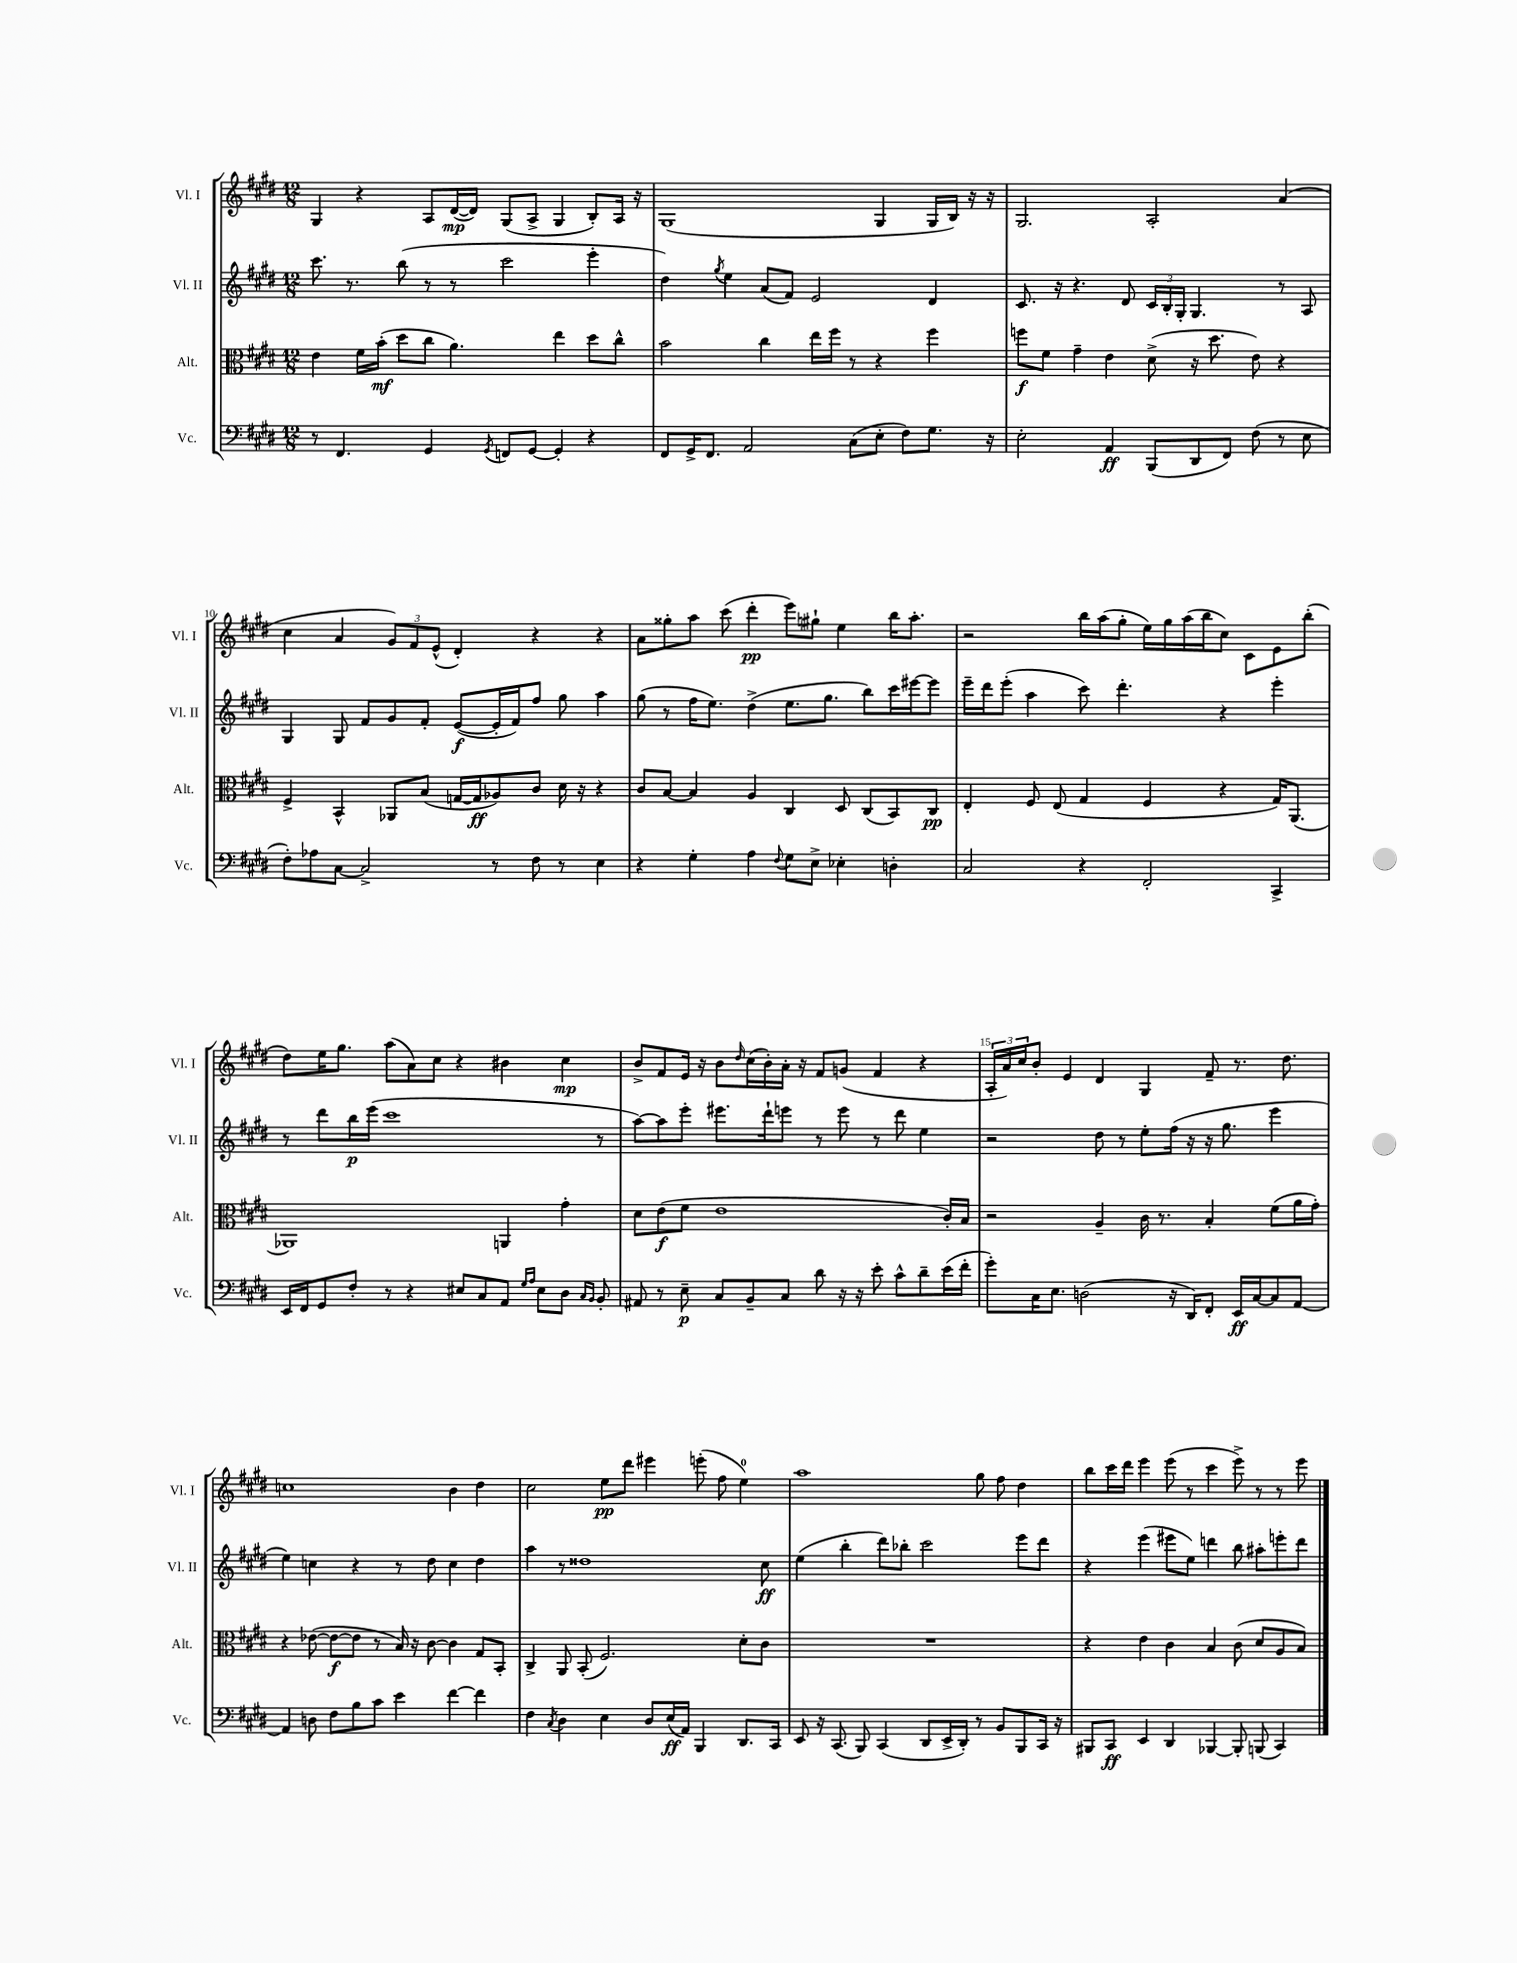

**kern	**kern	**kern	**kern
*staff4	*staff3	*staff2	*staff1
*clefF4	*clefC3	*clefG2	*clefG2
*k[f#c#g#d#]	*k[f#c#g#d#]	*k[f#c#g#d#]	*k[f#c#g#d#]
*M12/8	*M12/8	*M12/8	*M12/8
8r	4e	8.ccc#	4G#
4.FF#	.	.	.
.	.	8.r	.
.	16f#	.	4r
.	(16b'	.	.
.	8dd#	(8bb	.
4GG#	8cc#	8r	8A
.	4.a)	8r	([16d#
.	.	.	16d#])
8qGG#	.	.	.
8FF	.	2ccc#	(8G#
[8GG#	.	.	8A^
4GG#']	4ee	.	4G#
4r	8dd#	4eee'	8B')
.	8cc#^^	.	16A
.	.	.	16r
=	=	=	=
8FF#	2b	4dd#)	(1G#
16GG#^	.	.	.
8.FF#	.	.	.
.	.	8qgg#	.
.	.	4ee	.
2AA	.	.	.
.	4cc#	(8a	.
.	.	8f#)	.
.	16ee	2e	.
.	16ff#	.	.
(8C#	8r	.	.
8E'	4r	.	4G#
8F#)	.	.	.
8.G#	4ff#	4d#	16G#
.	.	.	16B)
.	.	.	16r
16r	.	.	16r
=	=	=	=
2E'	8ff	8.c#	2.G#
.	8f#	.	.
.	.	16r	.
.	4g#~	4.r	.
4AA	4e	.	.
.	.	8d#	.
(8BBB	(8d#^	24c#	2A'
.	.	24B'	.
.	.	24G#'	.
8DD#	16r	4.G#	.
.	8.dd#	.	.
8FF#)	.	.	.
(8F#	8e)	.	.
8r	4r	8r	(4a
8E	.	8A	.
=	=	=	=
8F#')	4F#^	4G#	4cc#
8A-	.	.	.
[8C#	4BB^^	8G#	4a
2C#^]	.	8f#	.
.	8AA-	8g#	12g#)
.	.	.	12f#
.	(8B	8f#'	.
.	.	.	(12e^^
.	[16G	([8e	4d#')
.	16G]	.	.
8r	8A-)	16e']	.
.	.	16f#)	.
8F#	8c#	8ff#	4r
8r	16d#	8gg#	.
.	16r	.	.
4E	4r	4aa	4r
=	=	=	=
4r	8c#	(8gg#	8a
.	[8B	8r	8gg##'
4G#'	4B]	16ff#	8aa
.	.	8.ee)	.
.	.	.	(8ccc#
4A	4A	(4dd#^	4ddd#'
8qqF#	.	.	.
8G#	4C#	8.ee	8eee)
8E^	.	.	8gg#`
.	.	8.gg#	.
4E-'	8D#	.	4ee
.	(8C#	8bb)	.
4D'	8BB)	16ccc#	16bb
.	.	[16eee#	8.aa'
.	8C#	8eee#]	.
=	=	=	=
2C#	4E'	16eee~	2r
.	.	16ddd#	.
.	.	(8eee'	.
.	8F#	4aa	.
.	(8E	.	.
4r	4G#	8ccc#)	16bb
.	.	.	(16aa
.	.	4.ddd#'	8gg#'
2FF#'	4F#	.	16ee)
.	.	.	16gg#
.	.	.	(16aa
.	.	.	16bb
.	4r	4r	8cc#)
.	.	.	8c#
4CC#^	16G#)	4eee'	8e
.	(8.AA	.	.
.	.	.	(8bb'
=	=	=	=
16EE	1AA-)	8r	8dd#)
16FF#	.	.	.
8GG#	.	8ddd#	16ee
.	.	.	8.gg#
8F#'	.	16bb	.
.	.	(16eee	.
8r	.	1ccc#	(8aa
4r	.	.	8a)
.	.	.	8cc#
8E#	.	.	4r
8C#	.	.	.
8AA	4AA	.	4b#
16qqG#	.	.	.
16qqA	.	.	.
8E#	.	.	.
8D#	4g#'	.	4cc#
16qqC#	.	.	.
16qqBB	.	.	.
8BB'	.	8r	.
=	=	=	=
8AA#	8d#	[8aa)	8b^
8r	(8e	8aa]	8f#
8E~	8f#	8eee'	16e
.	.	.	16r
8C#	1e	8.eee#	8b
.	.	.	16qqdd#
8BB~	.	.	(16cc#
.	.	16ddd#`	16b')
8C#	.	8eee	16a'
.	.	.	16r
8d#	.	8r	8f#
16r	.	8eee	(8g
16r	.	.	.
8e'	.	8r	4f#
8c#^^	.	8ddd#	.
8d#~	.	4ee	4r
(16e	16c#')	.	.
16f#'	16B	.	.
=	=	=	=
8g#')	2r	2r	24A'
.	.	.	24a)
.	.	.	24cc#
16C#	.	.	8b'
8.E	.	.	.
.	.	.	4e
(2D	.	.	.
.	4A~	8dd#	4d#
.	.	8r	.
.	16c#	8ee'	4G#
.	8.r	.	.
16r	.	(16ff#	.
16DD#)	.	16r	.
8FF#'	4B'	16r	8f#~
.	.	8.gg#	.
16EE	.	.	8.r
[16C#	.	.	.
8C#]	(8f#	4eee	.
.	.	.	8.dd#
[8AA	16a	.	.
.	16g#')	.	.
=	=	=	=
4AA]	4r	4ee)	1cc
8D	([8e-	4cc	.
8F#	8e-_	.	.
8B	8e-]	4r	.
8c#	8r	.	.
4e	16B)	8r	.
.	16r	.	.
.	[8c#	8dd#	.
[4f#	4c#]	4cc	4b
4f#]	8G#	4dd#	4dd#
.	8BB'	.	.
=	=	=	=
4F#	4C#^	4aa	2cc#
8qC#	.	.	.
4D#	8AA	8r	.
.	(8BB'	1dd##	.
4E	2.F#)	.	8ee
.	.	.	8ddd#
8D#	.	.	4eee#
(16E	.	.	.
16AA)	.	.	.
4BBB	.	.	(8eee'
.	.	.	8ff#
8.DD#	8d#'	.	4ee)
.	8c#	8cc#	.
16CC#	.	.	.
=	=	=	=
8EE	1.r	(4ee	1aa
16r	.	.	.
(8.CC#	.	.	.
.	.	4bb'	.
8BBB)	.	.	.
(4CC#	.	8ddd#)	.
.	.	8bb-'	.
8DD#	.	2ccc#	.
16EE^	.	.	.
16DD#')	.	.	.
8r	.	.	8gg#
8BB	.	.	8ff#
8BBB	.	8eee	4dd#
16CC#	.	8ddd#	.
16r	.	.	.
=	=	=	=
8BBB#	4r	4r	8bb
8CC#	.	.	16ccc#
.	.	.	16ddd#
4EE	4e	(4eee	4eee
4DD#	4c#	8eee#	(8eee
.	.	8ee)	8r
[4BBB-	4B	4ddd	4ccc#
8BBB-']	(8c#	8bb	8eee^)
(8BBB	8d#	8aa#'	8r
4CC#)	8A	8eee'	8r
.	8B)	8ddd	8eee
==	==	==	==
*-	*-	*-	*-
